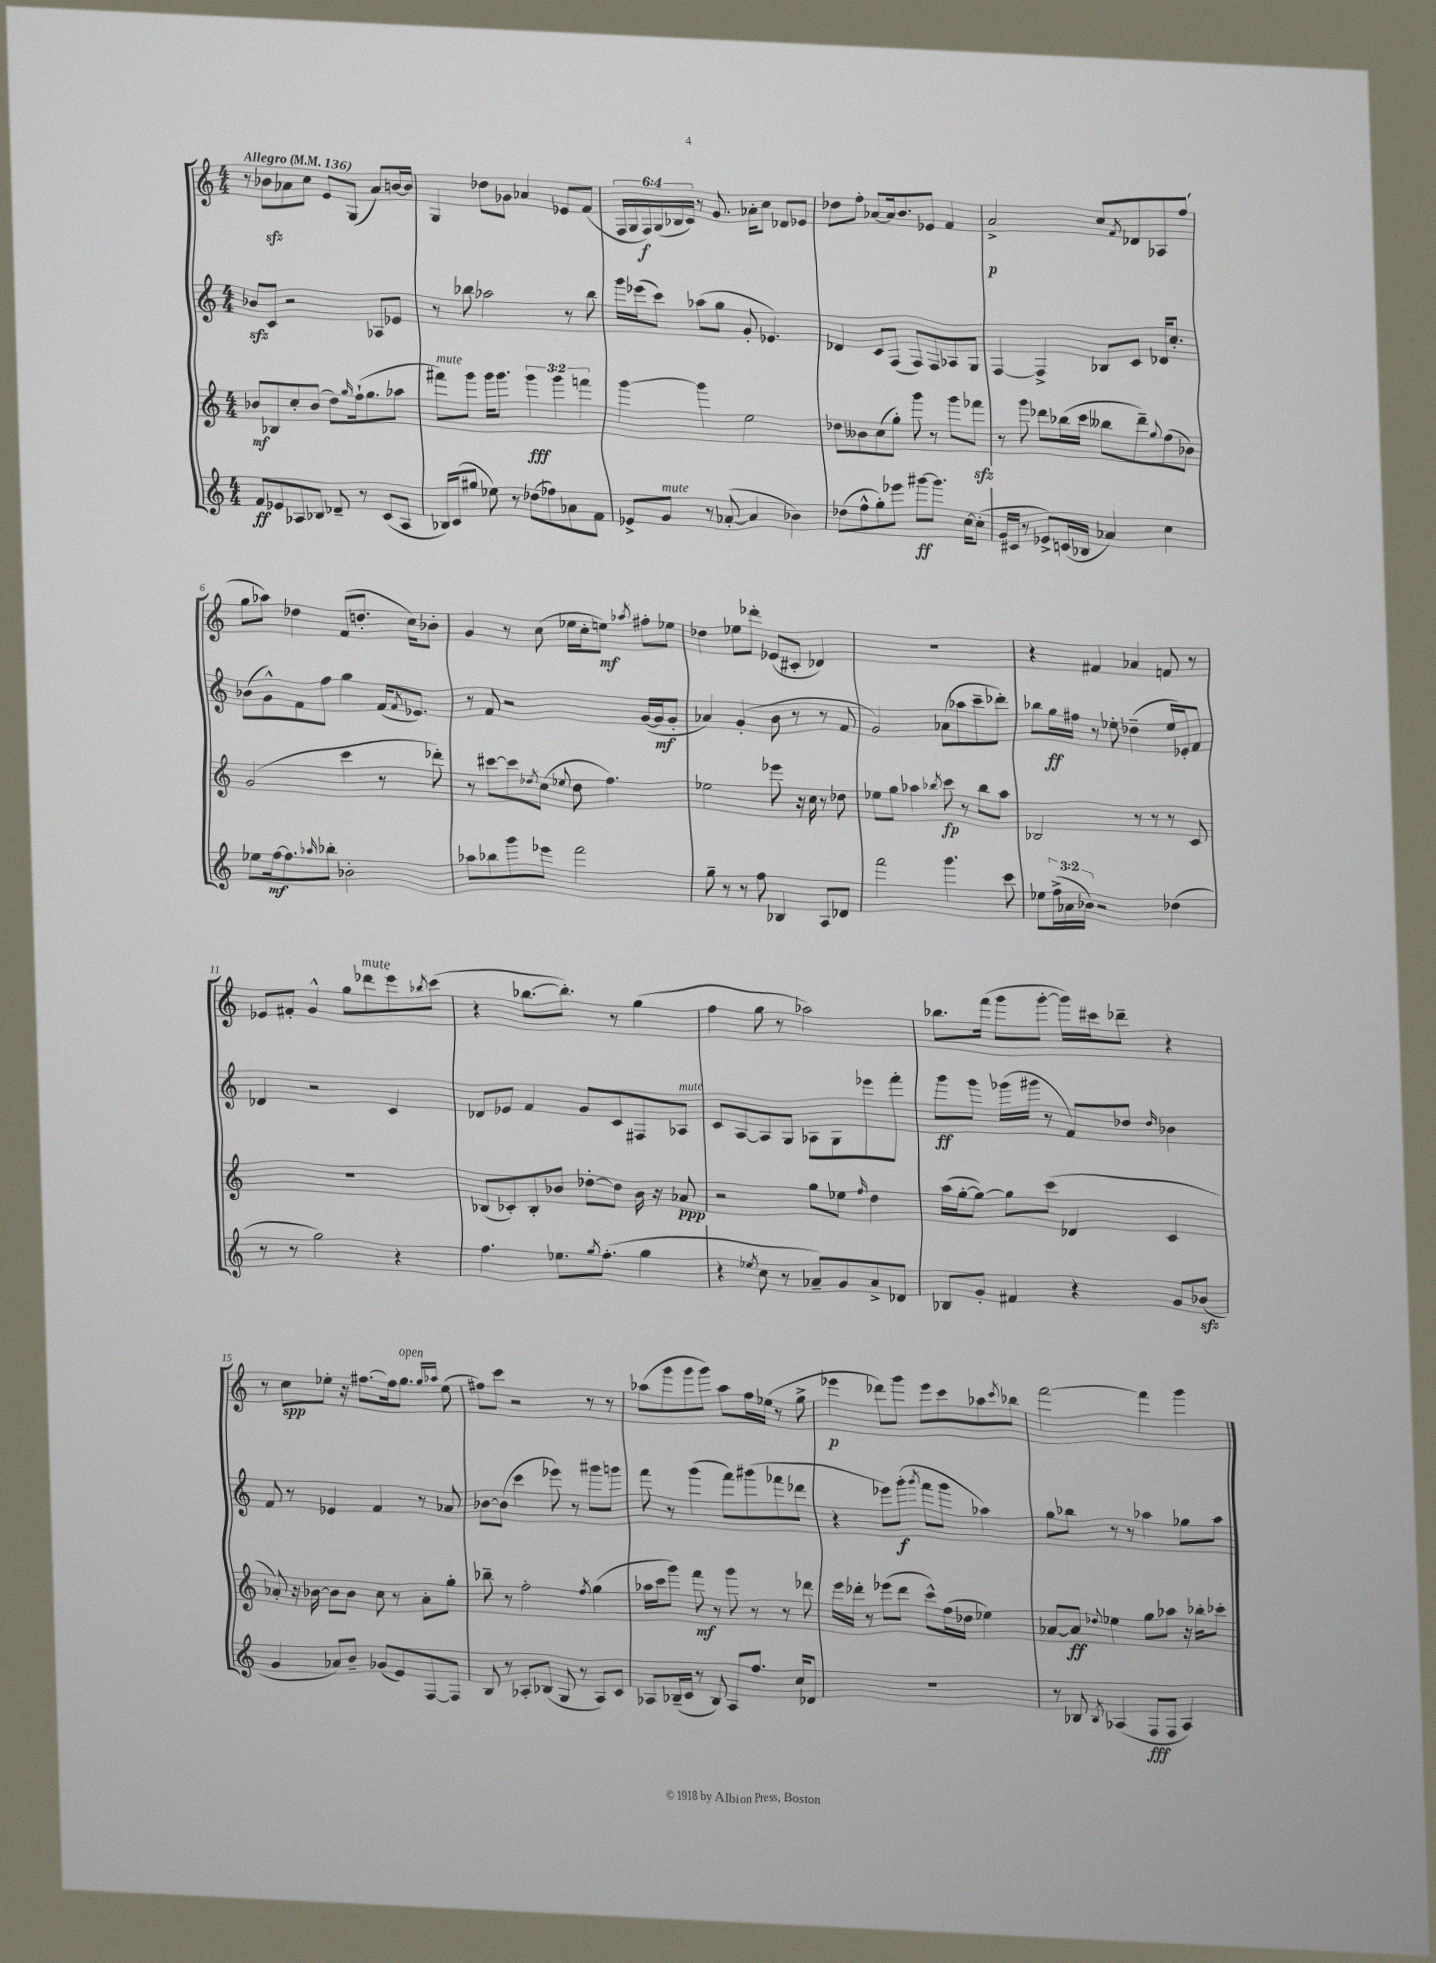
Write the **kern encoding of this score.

**kern	**dynam	**kern	**dynam	**kern	**dynam	**kern	**dynam
*part4	*part4	*part3	*part3	*part2	*part2	*part1	*part1
*staff4	*staff4	*staff3	*staff3	*staff2	*staff2	*staff1	*staff1
*clefG2	*	*clefG2	*	*clefG2	*	*clefG2	*
*k[]	*	*k[]	*	*k[]	*	*k[]	*
*M4/4	*	*M4/4	*	*M4/4	*	*M4/4	*
*MM136	*	*MM136	*	*MM136	*	*MM136	*
=1	=1	=1	=1	=1	=1	=1	=1
!	!	!	!	!	!	!LO:TX:a:B:t=Allegro	!
8f/L	ff	8b-X/L	mf	8b-Xzz/L	.	8r	.
8e-X/	.	8B-X/	.	8c/J	.	8b-Xzz\L	.
8A-X/	.	8cc'/	.	2r	.	8a-X\	.
8B-X/J	.	(8b-/J	.	.	.	8cc\J	.
8d-X~/	.	8dd\L)	.	.	.	8e/L	.
.	.	16qqgg/	.	.	.	.	.
8r	.	(16ff`\k	.	.	.	(8G/J	.
.	.	8.gg\	.	.	.	.	.
(8c/L	.	.	.	8A-X/L	.	8a-/L)	.
8A-/J	.	8aa-X\J	.	8e-X/J	.	[16bn/L	.
.	.	.	.	.	.	16b/JJ]	.
=2	=2	=2	=2	=2	=2	=2	=2
!	!	!LO:TX:a:i:t=mute	!	!	!	!	!
16B-X/LL)	.	8fff#X\L)	.	8r	.	4G/	.
(16c/J	.	.	.	.	.	.	.
8gg#X/J	.	8ggg\J	.	8bb-X\	.	.	.
8ee-X\)	.	16ggg\KL	.	2aa-X\	.	8dd-X\L	.
.	.	8.ggg\J	.	.	.	.	.
8r	.	.	.	.	.	8g-X\J	.
(8dd-X\L	.	6ggg\	fff	.	.	4a-X/	.
8ff-X\)	.	.	.	.	.	.	.
.	.	6ggg\	.	.	.	.	.
8a-X\	.	.	.	8r	.	8e-X/L	.
.	.	6fffn\	.	.	.	.	.
8f\J	.	.	.	8bb-\	.	(8f/J	.
=3	=3	=3	=3	=3	=3	=3	=3
8e-X^/L	.	[4ggg\	.	16ggg\LL	.	24F/LL	.
.	.	.	.	.	.	24G/	.
.	.	.	.	(16eee-X\J	.	.	.
.	.	.	.	.	.	24F/)	f
!LO:TX:a:i:t=mute	!	!	!	!	!	!	!
8g/J	.	.	.	8ccc\J)	.	(24G/	.
.	.	.	.	.	.	24B-X/	.
.	.	.	.	.	.	24c/JJ)	.
8r	.	4ggg\]	.	(8aa-X\L	.	8r	.
([8a-X'/	.	.	.	8gg\J	.	8.g/	.
4a-/]	.	2ee\	.	8g'/	.	.	.
.	.	.	.	.	.	16a-X'\KL	.
.	.	.	.	4.e-X/)	.	8cc\J	.
4b-X\)	.	.	.	.	.	8d-X/L	.
.	.	.	.	.	.	8e-X/J	.
=4	=4	=4	=4	=4	=4	=4	=4
(8dd-X\L	.	8dd-X\L	.	4d-X/	.	8dd-X\L	.
8ff^^\	.	8b--X\	.	.	.	8ff'\J	.
8gg'\)	.	(8cc\	.	8c/L	.	[8a-X/L	.
8eee-X\J	.	8gg'\J)	.	(8F/J	.	16a-/k]	.
.	.	.	.	.	.	8.b/	.
[8ggg#X\L	ff	8ggg\	.	8F/L)	.	.	.
8.ggg#\J]	.	8r	.	8F/	.	8e-X/J	.
.	.	8ggg\L	.	8A-X/	.	4f/	.
[16cc\KL	.	.	.	.	.	.	.
(8cc'\J]	.	8fff-Xzz\J	.	8G/J	.	.	.
=5	=5	=5	=5	=5	=5	=5	=5
16g/LL	.	8r	.	[4F/	.	2a^/	p
16c#X/JJ	.	.	.	.	.	.	.
8r	.	8ggg\	.	.	.	.	.
8e-X^/L)	.	8ddd-X\L	.	4F^/]	.	.	.
(16cn/L	.	(16bb-X\L	.	.	.	.	.
16B-X/JJ	.	16ccc\JJ	.	.	.	.	.
4a-X/)	.	8bb--X\L	.	8B-X/L	.	8cc/L	.
.	.	.	.	.	.	8qf/	.
.	.	8ddd-~\)	.	8c/J	.	8d-X/	.
.	.	8qqgg/	.	.	.	.	.
4cc\	.	(8ff\	.	16d-X/KL	.	8A-X/	.
.	.	.	.	8.cc'/J	.	.	.
.	.	8b-X\J)	.	.	.	(8ff/J	.
!!LO:LB:g=z
=6	=6	=6	=6	=6	=6	=6	=6
8ee-X\L	.	(2g/	.	(8b-X\L	.	8gg\L	.
[16ff\k	mf	.	.	8g^^\)	.	8aa-X\J)	.
8.ff\]	.	.	.	.	.	.	.
.	.	.	.	8f\	.	4dd-X\	.
16qqaa-X/	.	.	.	.	.	.	.
8bb-X'\J	.	.	.	8ff\J	.	.	.
2b-X'\	.	4ccc\	.	4gg\	.	(8f/L	.
.	.	.	.	.	.	8.ddn'/J	.
.	.	8r	.	(16f/KL	.	.	.
.	.	.	.	8qf/	.	.	.
.	.	.	.	8.e-X/J)	.	16cc\KL)	.
.	.	8ddd-X'\)	.	.	.	8b-X'\J	.
=7	=7	=7	=7	=7	=7	=7	=7
8aa-X\L	.	8r	.	8r	.	4g/	.
8bb-X\	.	[8ccc#X\L	.	8f/	.	.	.
8ggg\	.	8ccc#\]	.	2r	.	8r	.
.	.	8qdd-X/	.	.	.	.	.
8eee-X\J	.	(8cc\J	.	.	.	(8cc\	.
.	.	8qqee-X/	.	.	.	.	.
2fff\	.	8dd-\	.	.	.	16ee-X\LL	.
.	.	.	.	.	.	16cc'\J	.
.	.	4.ff\)	.	.	.	8een\J)	mf
.	.	.	.	.	.	8qaa-X/	.
.	.	.	.	([16g/LL	.	8ff#X'\L	.
.	.	.	.	16g/J]	mf	.	.
.	.	.	.	8g'/J	.	8ee-X\J	.
=8	=8	=8	=8	=8	=8	=8	=8
8gg~\	.	2ee-X\	.	4a-X/)	.	4dd-X\	.
8r	.	.	.	.	.	.	.
8r	.	.	.	(4g'/	.	8ee-X\L	.
8ff\	.	.	.	.	.	8ddd-X'\J	.
4B-X/	.	8eee-X\	.	8b\	.	(8e-X/L	.
.	.	16r	.	8r	.	8c#X'/J	.
.	.	16cc\	.	.	.	.	.
8A/L	.	8r	.	8r	.	4d-X/)	.
8d-X/J	.	8dd-X\	.	8f/	.	.	.
=9	=9	=9	=9	=9	=9	=9	=9
2fff\	.	8ee-X\L	.	2g/)	.	1r	.
.	.	8gg\J	.	.	.	.	.
.	.	4aa-X\	.	.	.	.	.
.	.	8qbb-X/	.	.	.	.	.
4.ggg\	.	8ccc\	fp	(8a-X\L	.	.	.
.	.	8r	.	8aa-X\	.	.	.
.	.	8bb-\L	.	8ccc~\	.	.	.
8ccc\	.	8aa-\J	.	8ddd-X'\J)	.	.	.
=10	=10	=10	=10	=10	=10	=10	=10
8ee-X\L	.	2B-X/	.	8bb-X\L	.	4r	.
(24ff^\L	.	.	.	16gg\L	ff	.	.
24a-X\	.	.	.	.	.	.	.
.	.	.	.	16ff#X\JJ	.	.	.
24b-X\JJ)	.	.	.	.	.	.	.
2r	.	.	.	8r	.	4f#X/	.
.	.	.	.	8ee-X'\	.	.	.
.	.	8r	.	(4dd-X~\	.	4a-X/	.
.	.	8r	.	.	.	.	.
(4dd-X\	.	8r	.	16ee-/LL	.	8fn/	.
.	.	.	.	16e-X'/J)	.	.	.
.	.	8c/	.	8f/J	.	8r	.
!!LO:LB:g=z
=11	=11	=11	=11	=11	=11	=11	=11
8r	.	1r	.	4d-X/	.	8e-X/L	.
8r	.	.	.	.	.	8f#X'/J	.
2gg\)	.	.	.	2r	.	4g^^/	.
.	.	.	.	.	.	8gg\L	.
!	!	!	!	!	!	!LO:TX:a:i:t=mute	!
.	.	.	.	.	.	8ddd-X\	.
4r	.	.	.	4c/	.	8eee\	.
.	.	.	.	.	.	8qbb-X/	.
.	.	.	.	.	.	(8ccc\J	.
=12	=12	=12	=12	=12	=12	=12	=12
4.ff\	.	(8B-X/L	.	8d-X/L	.	4r	.
.	.	8c-X'/)	.	8e-X/J	.	.	.
.	.	8B-'/	.	4f/	.	[8.bb-X\L	.
8.ee-X\L	.	8b-X/J	.	.	.	.	.
.	.	.	.	.	.	8.bb-'\J])	.
.	.	[8dd-X'\L	.	8g/L	.	.	.
8qgg/	.	.	.	.	.	.	.
(8.ff'\J	.	.	.	.	.	.	.
.	.	8dd-\J]	.	8c/	.	8r	.
4gg\	.	16b-\	.	8F#X/	.	(4gg\	.
.	.	16r	.	.	.	.	.
!	!	!	!	!LO:TX:a:i:t=mute	!	!	!
.	.	8a-X/	ppp	8A-X/J	.	.	.
=13	=13	=13	=13	=13	=13	=13	=13
4r	.	2r	.	8c/L	.	4ff\	.
.	.	.	.	[8A/	.	.	.
8qee-X/	.	.	.	.	.	.	.
8cc\	.	.	.	8A/]	.	8gg\	.
8r	.	.	.	8G/J	.	8r	.
8a-X~/L)	.	8gg\L	.	8A-X\L	.	2aa-X\)	.
8g/	.	8ee-X\J	.	8G\	.	.	.
.	.	16qqff/	.	.	.	.	.
8a-^/	.	4dd\	.	8eee-X\	.	.	.
8d-X/J	.	.	.	8fff'\J	.	.	.
=14	=14	=14	=14	=14	=14	=14	=14
8B-X/L	.	(16aa\LL	.	8ggg\L	ff	8.bb-X\L	.
.	.	[16gg'\J	.	.	.	.	.
8g'/J	.	8gg\J_)	.	8ggg\J	.	.	.
.	.	.	.	.	.	(16fff\Jk	.
4f#X/	.	8gg\L]	.	(16ggg-X\LL	.	8ggg\L	.
.	.	.	.	16ggg#X\JJ	.	.	.
.	.	(8ccc\J	.	8r	.	[8ggg'\J	.
4r	.	4d-X/	.	8f/L)	.	16ggg\LL])	.
.	.	.	.	.	.	16ccc#X\J	.
.	.	.	.	8dd-X/J	.	8ddd-X~\J	.
.	.	.	.	16qqdd-/	.	.	.
8g/L	.	4c/	.	4b-X\	.	4r	.
(8b-Xzz/J	.	.	.	.	.	.	.
!!LO:LB:g=z
=15	=15	=15	=15	=15	=15	=15	=15
4g/	.	8a-X'/)	.	8f/	.	8r	.
.	.	16r	.	8r	.	8cc\L	spp
.	.	[16b-X\	.	.	.	.	.
8a-X/L)	.	8b-\L]	.	4e-X/	.	8ee-X'\J	.
8b~/J	.	8b-\J	.	.	.	16r	.
.	.	.	.	.	.	[8.ff#X\L	.
(8g-X/L	.	8cc\	.	4f/	.	.	.
8e/)	.	8r	.	.	.	16ff#\k]	.
!	!	!	!	!	!	!LO:TX:a:i:t=open	!
.	.	.	.	.	.	8.gg\J	.
[8F/	.	8a-'\L	.	8r	.	.	.
.	.	.	.	.	.	16qqgg/LL	.
.	.	.	.	.	.	16qqaa-X/JJ	.
8F/J]	.	8gg'\J	.	8a-X/	.	(8ee-\	.
=16	=16	=16	=16	=16	=16	=16	=16
8B/	.	8bb-X~\	.	[8b-X\L	.	8ff#X\L)	.
8r	.	8r	.	(8b-\J]	.	8ccc\J	.
8A-X'/L	.	2ff'\	.	4ccc\	.	2r	.
(8B-X/J	.	.	.	.	.	.	.
8G/	.	.	.	8eee-X\)	.	.	.
8r	.	.	.	8r	.	.	.
.	.	8qff/	.	.	.	.	.
8A-/L)	.	(4gg\	.	8ggg#X\L	.	8r	.
8c/J	.	.	.	8gggn\J	.	8r	.
=17	=17	=17	=17	=17	=17	=17	=17
8A-X/L	.	16aa-X\LL	.	8fff\	.	(8aa-X\L	.
.	.	16ccc\J	.	.	.	.	.
(16B-X~/L	.	8ggg\J)	.	8r	.	8ggg\	.
16c/JJ	.	.	.	.	.	.	.
8r	.	8fff\	mf	(4ggg\	.	8ggg\	.
8B-/)	.	8r	.	.	.	8ggg\J)	.
8A-/L	.	8ggg\	.	8fff\L)	.	8aa-\L	.
8.ff/J	.	8r	.	(8ggg#X\	.	16ff\L	.
.	.	.	.	.	.	(16ee-X\JJ	.
.	.	8r	.	8fff-X\	.	8r	.
16cc/KL	.	.	.	.	.	.	.
8d-X/J	.	8ddd-X\	.	8ddd-X\J	.	8gg^\	.
=18	=18	=18	=18	=18	=18	=18	=18
1r	.	16eee\LL	.	4r	.	4eee-X\	p
.	.	16ddd-X'\JJ	.	.	.	.	.
.	.	8r	.	.	.	.	.
.	.	(8eee-X\L	.	8eee-X\L)	.	8ddd-X\L)	.
.	.	8ddd-\J	.	(8ggg'\J	f	8ggg\J	.
.	.	.	.	8qggg/	.	.	.
.	.	8ccc^^\L)	.	8fff\L	.	8eee-\L	.
.	.	(16ff\L	.	8ggg\J	.	8ccc\	.
.	.	16dd-X\JJ	.	.	.	.	.
.	.	4ee-X\)	.	4aa-X\)	.	8aa-X\	.
.	.	.	.	.	.	8qccc/	.
.	.	.	.	.	.	8bb-X\J	.
=19	=19	=19	=19	=19	=19	=19	=19
8r	.	[8a-X/L	.	8gg\L	.	[2fff\	.
8B-X/	.	8a-/J]	ff	8bb-X\J	.	.	.
8qB-/	.	8qqdd-X/	.	.	.	.	.
(4A-X/	.	4ee-X\	.	8r	.	.	.
.	.	.	.	8r	.	.	.
8F/L	fff	8gg\L	.	4aa-X\	.	4fff\]	.
8F/J	.	8aa-X\J	.	.	.	.	.
4A-/)	.	16r	.	8gg-X\L	.	4ggg\	.
.	.	16bb-X'\KL	.	.	.	.	.
.	.	8ccc-X'\J	.	8aa-\J	.	.	.
==	==	==	==	==	==	==	==
*-	*-	*-	*-	*-	*-	*-	*-
